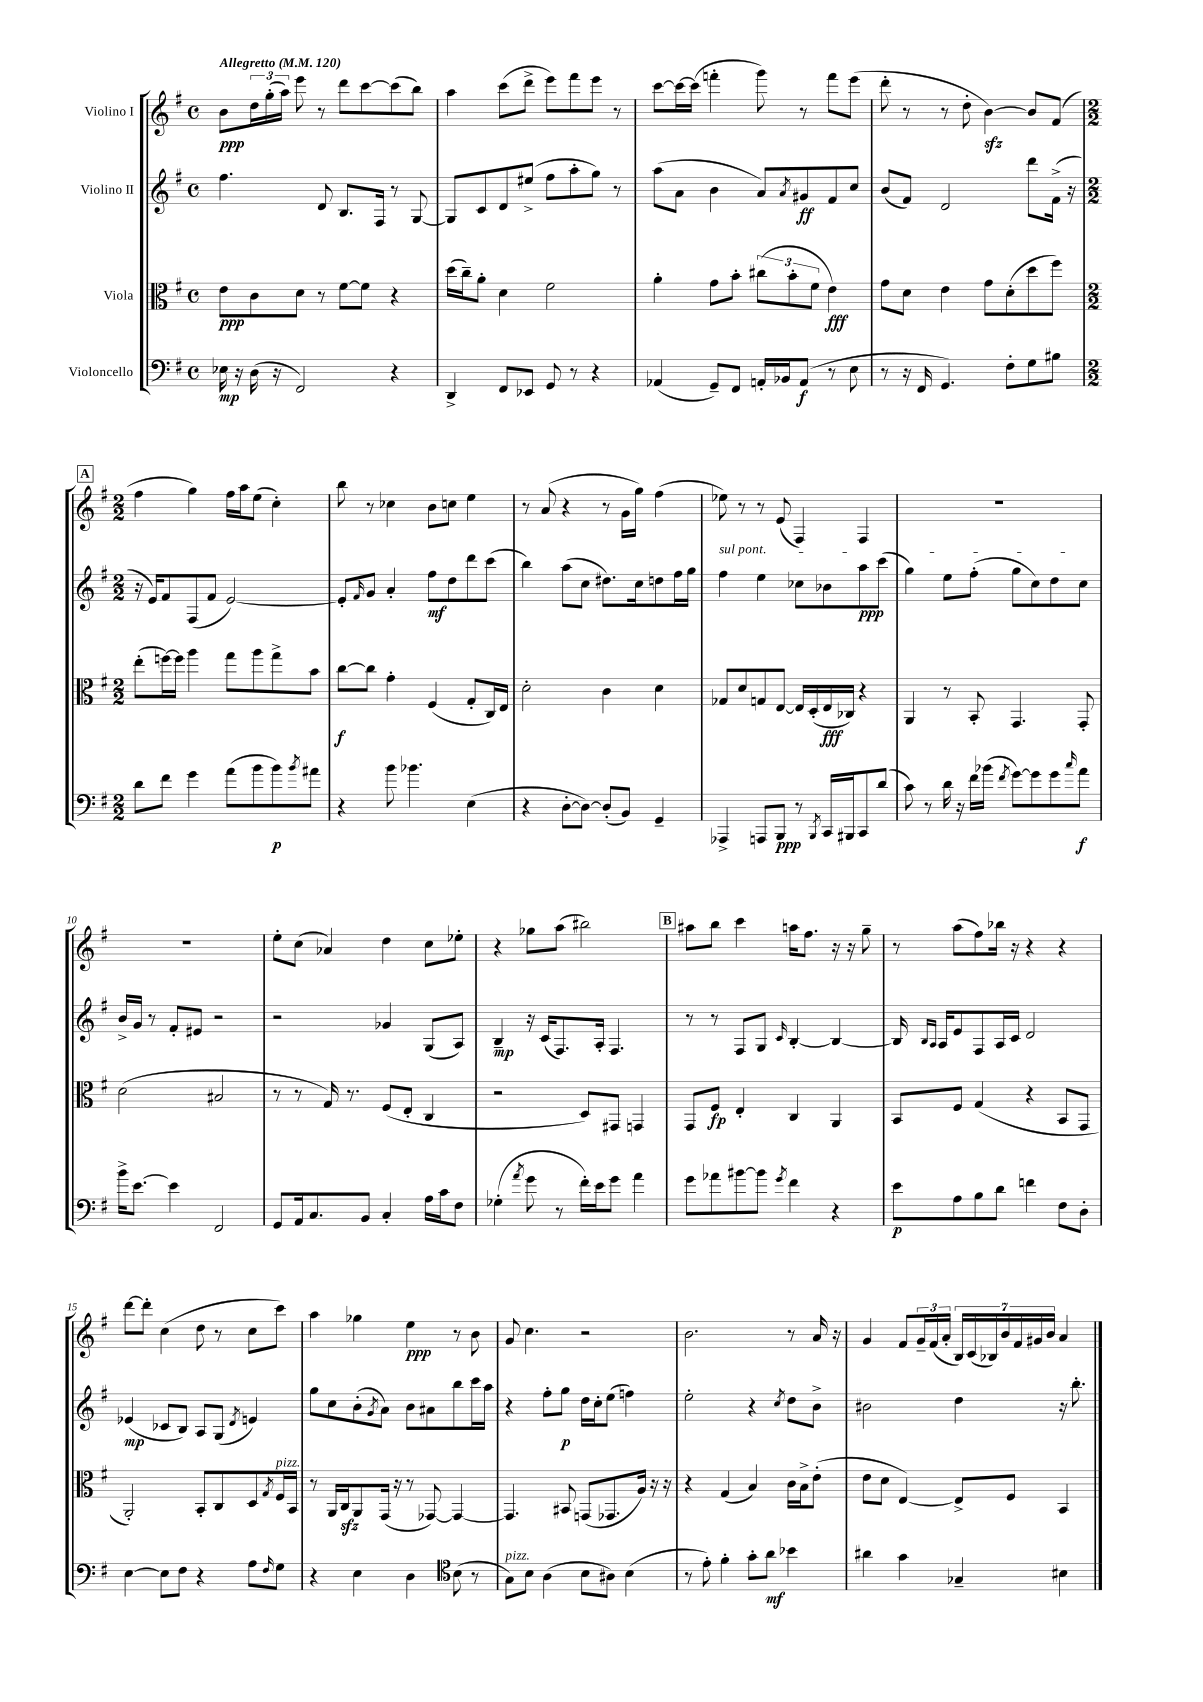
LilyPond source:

<<
\new StaffGroup <<
\new Staff = "s0" \with { instrumentName = "Violino I" } {
    \clef treble \key g \major \defaultTimeSignature \time 4/4 \tempo "Allegretto" 4 = 120
    b'8\ppp \tuplet 3/2 { d''16 g''16-.( a''16) } e'''8 r8 d'''8 c'''8~ c'''8( b''8) |
    a''4 c'''8( d'''8-> e'''8) fis'''8 e'''8 r8 |
    c'''8~ c'''16~ c'''16( f'''4-. g'''8) r8 f'''8 e'''8( |
    d'''8-. r8 r8 d''8-. b'4~\sfz) b'8 fis'8( |
    \mark \markup { \box "A" } \numericTimeSignature \time 2/2 fis''4 g''4) fis''16 a''16 e''8( c''4-.) |
    b''8 r8 ces''4 b'8 c''8 e''4 |
    r8 a'8( r4 r8 g'16 g''16) fis''4( |
    ees''8) r8 r8 e'8( fis4) fis4 |
    R1 |
    R1 |
    e''8-. c''8( aes'4) d''4 c''8 ees''8-. |
    r4 ges''8 a''8( bis''2) |
    \mark \markup { \box "B" } ais''8 b''8 c'''4 a''16 fis''8. r16 r16 g''8-- |
    r8 a''8( fis''8) bes''16 r16 r4 r4 |
    d'''8~ d'''8-. c''4( d''8 r8 c''8 c'''8) |
    a''4 ges''4 e''4\ppp r8 b'8 |
    g'8 c''4. r2 |
    b'2. r8 a'16 r16 |
    g'4 fis'8 \tuplet 3/2 { g'16-- fis'16( a'16-. } \tuplet 7/4 { b16) c'16( bes16) b'16 fis'16 gis'16 b'16 } a'4 \bar "|." |
}
\new Staff = "s1" \with { instrumentName = "Violino II" } {
    \clef treble \key g \major \defaultTimeSignature \time 4/4
    fis''4. d'8 b8. fis16 r8 g8~ |
    g8 c'8 d'8 eis''8->( fis''8 a''8-. g''8) r8 |
    a''8( a'8 b'4 a'8) \acciaccatura { a'8 } gis'8\ff fis'8 c''8 |
    b'8( fis'8) d'2 d'''8 fis'16->( r16 |
    \mark \markup { \box "A" } \numericTimeSignature \time 2/2 r16 e'16) fis'8 fis8( fis'8 e'2~) |
    e'8-. \grace { fis'16 } g'8 a'4-. fis''8\mf d''8 d'''8 c'''8( |
    b''4) a''8( c''8 dis''8.) c''16 d''8 fis''16 g''16 |
    \once \override TextSpanner.bound-details.left.text = \markup { \italic "sul pont." } fis''4\startTextSpan e''4 ces''8 bes'8 a''8\ppp c'''8( |
    g''4) e''8 fis''8-.( g''8 c''8) d''8 c''8\stopTextSpan |
    b'16-> g'16 r8 fis'8-. eis'8 r2 |
    r2 ges'4 g8( a8) |
    b4--\mp r16 c'16( fis8.) a16-. fis4. |
    \mark \markup { \box "B" } r8 r8 fis8 g8 \grace { c'16 } b4~-. b4~ |
    b16 \grace { b16 a16 } a16 e'8 fis8 a16 c'16 d'2 |
    ees'4\mp( ces'8 b8) a8 g8( \acciaccatura { d'8 } e'4) |
    g''8 c''8 b'8-.( \acciaccatura { g'8 } a'8) b'8 ais'8 b''8 c'''16 a''16 |
    r4 fis''8-. g''8\p d''16 c''16-. e''8( f''4) |
    e''2-. r4 \acciaccatura { c''8 } d''8 b'8-> |
    bis'2 d''4 r16 b''8.-. \bar "|." |
}
\new Staff = "s2" \with { instrumentName = "Viola" } {
    \clef alto \key g \major \defaultTimeSignature \time 4/4
    e'8\ppp c'8 d'8 r8 fis'8~ fis'8 r4 |
    d''16( c''16--) a'8-. d'4 fis'2 |
    a'4-. g'8 b'8-. \tuplet 3/2 { cis''8( b'8-. fis'8 } e'4\fff) |
    g'8 d'8 e'4 g'8 d'8-.( d''8 fis''8) |
    \mark \markup { \box "A" } \numericTimeSignature \time 2/2 e''8-.( f''16~) f''16 a''4 g''8 a''8 g''8-> b'8 |
    c''8~\f c''8 g'4-. fis4( g8-. c16) e16 |
    d'2-. c'4 d'4 |
    ges8 d'8 g8 e8~ e16 d16-.( e16\fff ces16) r4 |
    a,4 r8 b,8-. g,4. g,8-. |
    d'2( bis2 |
    r8 r8 g16) r8. fis8( e8-. c4 |
    r2 d8) gis,8 g,4 |
    \mark \markup { \box "B" } g,8 fis8\fp e4-. c4 a,4 |
    b,8 fis8 g4( r4 b,8 g,8 |
    a,2-.) b,8-. c8 d8 \acciaccatura { g8 } fis16^\markup { \italic "pizz." } b,16 |
    r8 a,16 c16\sfz a,8 g,16( r16 r8 ges,8~) ges,4~ |
    ges,4. bis,8 g,8( ges,8. a16) r16 r16 |
    r4 g4( b4) c'16 b16-> e'8-.( |
    e'8 d'8 e4~) e8-> fis8 b,4 \bar "|." |
}
\new Staff = "s3" \with { instrumentName = "Violoncello" } {
    \clef bass \key g \major \defaultTimeSignature \time 4/4
    ees16\mp r16 d16( r16 fis,2) r4 |
    d,4-> fis,8 ees,8 g,8 r8 r4 |
    aes,4( g,8--) fis,8 a,16-. bes,16 a,8\f( r8 e8 |
    r8 r16 fis,16 g,4.) fis8-. g8 bis8 |
    \mark \markup { \box "A" } \numericTimeSignature \time 2/2 d'8 fis'8 g'4 a'8( b'8 b'8\p) \acciaccatura { b'8 } ais'8 |
    r4 b'8 bes'4. e4( |
    r4 d8~-. d8~) d8-.( b,8) g,4-- |
    aes,,4-> a,,8 b,,8\ppp r8 \acciaccatura { b,,8 } c,16 bis,,16 c,8 d'8( |
    c'8) r8 d'16 r16 fis'16 bes'16( \acciaccatura { fis'8 } g'8~) g'8 g'8 \grace { c''16 } a'8\f |
    b'16-> e'8.~ e'4 fis,2 |
    g,8 a,16 c8. b,8 c4-. a16 c'16 fis8 |
    ges4-.( \acciaccatura { a'8 } g'8 r8 fis'16-.) e'16 g'8 a'4 |
    \mark \markup { \box "B" } g'8 aes'8 bis'8~ bis'8 \acciaccatura { g'8 } fis'4 r4 |
    e'8\p a8 b8 d'8 f'4 fis8 d8-. |
    e4~ e8 fis8 r4 a8 \grace { fis16 } g8 |
    r4 e4 d4 \clef tenor b8( r8 |
    g8^\markup { \italic "pizz." }) b8 a4( b8 ais8) b4( |
    r8 e'8-.) fis'4-. g'8-. a'8\mf bes'4 |
    ais'4 g'4 ges4-- bis4 \bar "|." |
}
>>
>>
